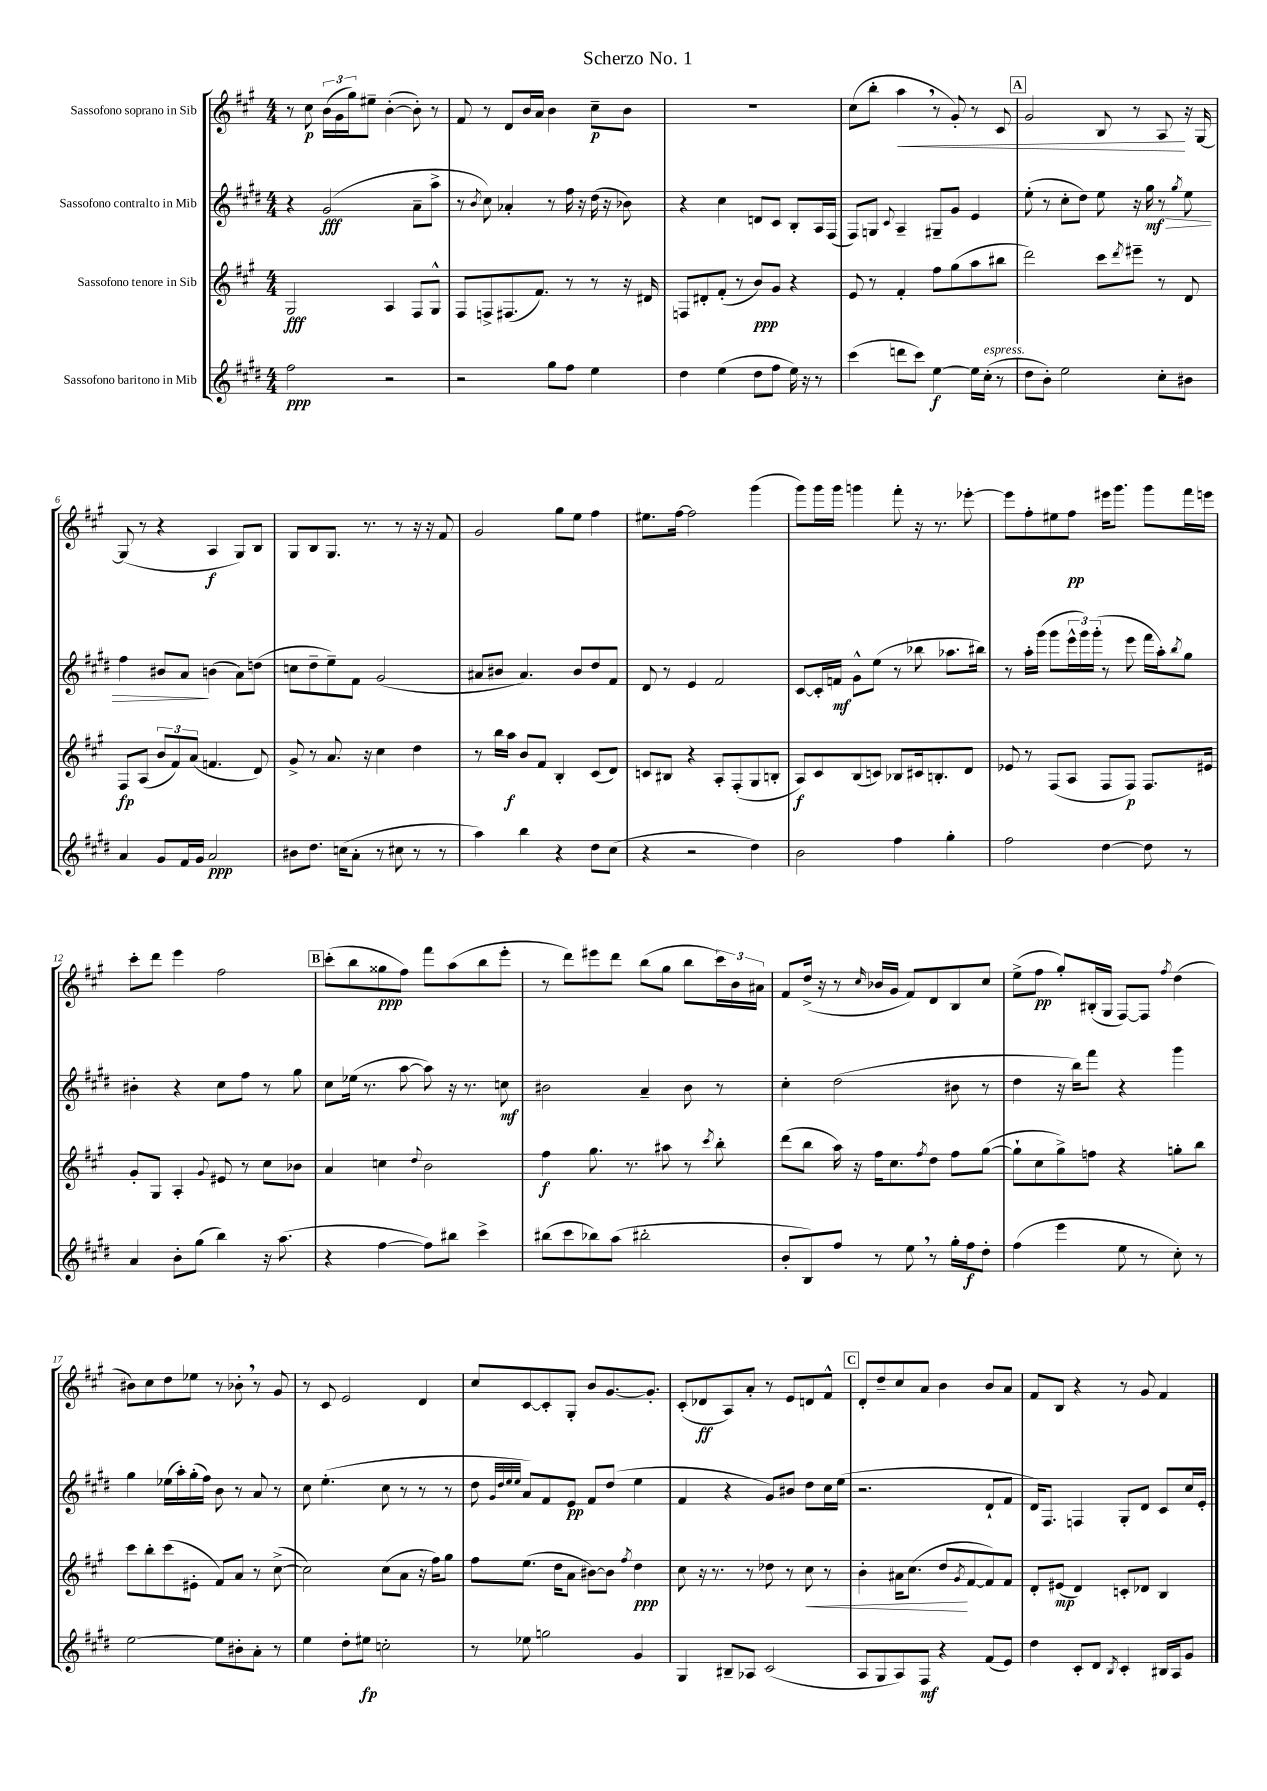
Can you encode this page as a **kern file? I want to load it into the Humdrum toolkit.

**kern	**kern	**kern	**kern
*staff4	*staff3	*staff2	*staff1
*clefG2	*clefG2	*clefG2	*clefG2
*k[f#c#g#d#]	*k[f#c#g#]	*k[f#c#g#d#]	*k[f#c#g#]
*M4/4	*M4/4	*M4/4	*M4/4
2ff#	2G#	4r	8r
.	.	.	8cc#
.	.	(2g#	(24b
.	.	.	24g#
.	.	.	24gg#)
.	.	.	8ee#~
2r	4A	.	([4b'
.	8F#	8a~	8b'])
.	8G#^^	8aa^	8r
=	=	=	=
2r	8F#	8r	8f#
.	.	8qb	.
.	8F^	8cc#)	8r
.	(8.F#	4a-'	8d
.	.	.	16b
.	8.f#)	.	16a
8gg#	.	8r	4b
8ff#	8r	16ff#	.
.	.	16r	.
4ee	8r	(16dd#	8cc#~
.	.	16r	.
.	16r	8b-)	8b
.	16d#	.	.
=	=	=	=
4dd#	8F	4r	1r
.	8d#'	.	.
(4ee	(8f#'	4cc#	.
.	8r	.	.
8dd#	8b)	8d	.
8ff#	8g#	8c#	.
16ee)	4r	8B'	.
16r	.	.	.
8r	.	16A	.
.	.	(16F#	.
=	=	=	=
(4ccc#	8e	8F#)	(8cc#
.	8r	8G	8bb'
.	.	8qqc#	.
8ddd	4f#'	4A~	4aa
8ccc#)	.	.	.
[4ee	8ff#	8G#~	8r
.	(8gg#	8g#	8g#')
16ee]	8aa	4e	8r
(16cc#'	.	.	.
8r	8bb#	.	8c#
=	=	=	=
8dd#	2ddd)	(8ee'	2g#
8b')	.	8r	.
2ee	.	8cc#'	.
.	.	8dd#)	.
.	8ccc#	8ee	8B
.	8qddd	.	.
.	8eee#~	16r	8r
.	.	16gg#	.
8cc#'	8r	8r	8A
.	.	8qgg#	.
8b#	8d	8ee	16r
.	.	.	[16G#
=	=	=	=
4a	8F#	4ff#	(8G#]
.	(8A	.	8r
8g#	12b	8b#	4r
.	12f#)	.	.
16f#	.	8a	.
.	(12a	.	.
16g#	.	.	.
2a	4.f	(4b	4A
.	.	8a)	8G#)
.	8d)	(8dd	8B
=	=	=	=
8b#	8g#^	8cc	8G#
8.dd#	8r	8dd#~	8B
.	8.a	8ee~)	8.G#
(16cc	.	.	.
8a'	.	8f#	.
.	16r	.	8.r
8r	4cc#	(2g#	.
8cc#	.	.	8r
8r	4dd	.	16r
.	.	.	16r
8r	.	.	8f#
=	=	=	=
4aa)	8r	8a#	2g#
.	16bb	8b#	.
.	16aa	.	.
4bb	8b	4.a#)	.
.	8f#	.	.
4r	4B'	.	8gg#
.	.	8b#	8ee
8dd#	(8c#	8dd#	4ff#
(8cc#	8d)	8f#	.
=	=	=	=
4r	8c	8d#	8.ee#
.	8B#	8r	.
.	.	.	[16ff#
2r	4r	4e	2ff#]
.	8A'	2f#	.
.	(8F#'	.	.
4dd#)	8G#	.	(4ggg#
.	8B'	.	.
=	=	=	=
2b	8A)	[8c#	8ggg#)
.	8c#	16c#']	16ggg#
.	.	16f	16ggg#
.	(8B	8g#^^	4ggg
.	8c)	(8ee	.
4ff#	8B-	8r	8fff#'
.	16c#	8bb-	16r
.	8.B'	.	8.r
4gg#'	.	8.aa-	.
.	8d	.	[8eee-'
.	.	16bb#)	.
=	=	=	=
2ff#	8e-	8r	8eee-]
.	8r	16aa'	8ff#'
.	.	(16ggg#	.
.	(8F#	8ggg#	8ee#
.	8A	24eee^^	8ff#
.	.	24ggg#)	.
.	.	(24ggg#'	.
[4dd#	8F#	8r	16eee#
.	.	.	8.ggg#
.	8F#)	8eee	.
8dd#]	8.F#	16fff#	8ggg#
.	.	16aa')	.
.	.	8qbb	.
8r	.	8gg#	16fff#
.	16e#	.	16eee
=	=	=	=
4a	8g#'	4b#'	8ccc#'
.	8G#	.	8ddd
8b'	4A'	4r	4eee
(8gg#	.	.	.
.	8qqg#	.	.
4bb)	8e#	8cc#	2ff#
.	8r	8ff#	.
16r	8cc#	8r	.
(8.aa	.	.	.
.	8b-	8gg#	.
=	=	=	=
4r	4a	8cc#	(8ccc#'
.	.	(16ee-	8bb
.	.	8.r	.
[4ff#	4cc	.	8gg##
.	.	[8aa	8ff#)
.	8qqdd	.	.
8ff#])	2b	8aa])	8fff#
8bb#	.	16r	(8aa
.	.	8.r	.
4ccc#^	.	.	8bb
.	.	8cc	8eee'
=	=	=	=
(8bb#	4ff#	2b#	8r
8ccc#	.	.	8ddd)
8bb-)	8.gg#	.	8eee#
(8aa	.	.	8ddd
.	8.r	.	.
2bb#'	.	4a~	(8bb
.	8aa#	.	8gg#
.	8r	8b#	8bb
.	8qccc#	.	.
.	8bb'	8r	24ccc#)
.	.	.	24b
.	.	.	24a#
=	=	=	=
8b'	(8ddd	4cc#'	8f#
8B)	8bb	.	(16dd^
.	.	.	16r
8ff#	16aa)	(2dd#	8r
.	16r	.	.
.	.	.	16qqcc#
8r	16ff#	.	16b-
.	8.cc#	.	16g#
8ee	.	.	8f#)
.	8qff#	.	.
8r	8dd	.	8d
16gg#'	8ff#	8b#	8B
16ff#	.	.	.
8dd#'	([8gg#	8r	8cc#
=	=	=	=
(4ff#	8gg#`]	4dd#	(8ee^
.	8cc#	.	8ff#
4eee	8gg#^)	16r	8gg#')
.	.	16bb)	.
.	8ff	8fff#	(16B#'
.	.	.	16G#
8ee	4r	4r	[8F#)
8r	.	.	8F#]
.	.	.	8qff#
8cc#')	8gg'	4ggg#	(4dd
8r	8bb	.	.
=	=	=	=
[2ee	8ccc#	4gg#	8b#)
.	8bb'	.	8cc#
.	(8ccc#	(16ee-	8dd
.	.	16aa')	.
.	8e#'	(16gg#'	8ee-
.	.	16ff#)	.
8ee]	8f#)	8b	8r
8b#'	8a	8r	8b-'
8a'	8r	8a	8r
8r	([8cc#^	8r	8g#
=	=	=	=
4ee	2cc#])	8cc#	8r
.	.	(4.ee'	8c#
8dd#'	.	.	2e
8ee#	.	.	.
2cc'	(8cc#	8cc#	.
.	8a	8r	.
.	16r	8r	4d
.	16ff#)	.	.
.	8gg#	8r	.
=	=	=	=
8r	8ff#	8dd#	8cc#
.	.	32qqg#	.
.	.	32qqdd#	.
.	.	32qqee	.
.	.	32qqee	.
8ee-	(8.ee	8a)	[8c#
2gg	.	8f#	8c#']
.	16dd	.	.
.	8a	8e	8G#'
.	[8b#)	8f#	8b
.	8b#]	(8dd#	[8.g#
.	8qff#	.	.
4g#	4dd	4ee	.
.	.	.	8.g#']
=	=	=	=
4G#	8cc#	4f#	(8c#'
.	16r	.	8d-
.	8.r	.	.
8B#~	.	4r	8A)
8A-	8r	.	8a'
(2c#	8dd-	8g#)	8r
.	8r	8b#	8e
.	8cc#	8dd#	8d
.	8r	16cc#	8f#^^
.	.	(16ee	.
=	=	=	=
8A	4b'	2.r	8d'
8G#	.	.	8dd~
8A)	16a#	.	8cc#
.	(8.cc#	.	.
8F#	.	.	8a
4r	8dd	.	4b
.	8qg#	.	.
.	[8f#	.	.
(8f#	8f#])	8d#`	8b
8e)	8f#	8f#	8a
=	=	=	=
4dd#	8d'	16d#)	8f#
.	.	8.F#	.
.	(8e#	.	8B
8c#'	4d)	4F	4r
8d#	.	.	.
8qB	.	.	.
4c#'	8c'	8G#'	8r
.	8d-	8d#	8g#
16B#	4B	8c#	4f#
16A	.	.	.
8g#	.	16cc#	.
.	.	16e'	.
==	==	==	==
*-	*-	*-	*-
